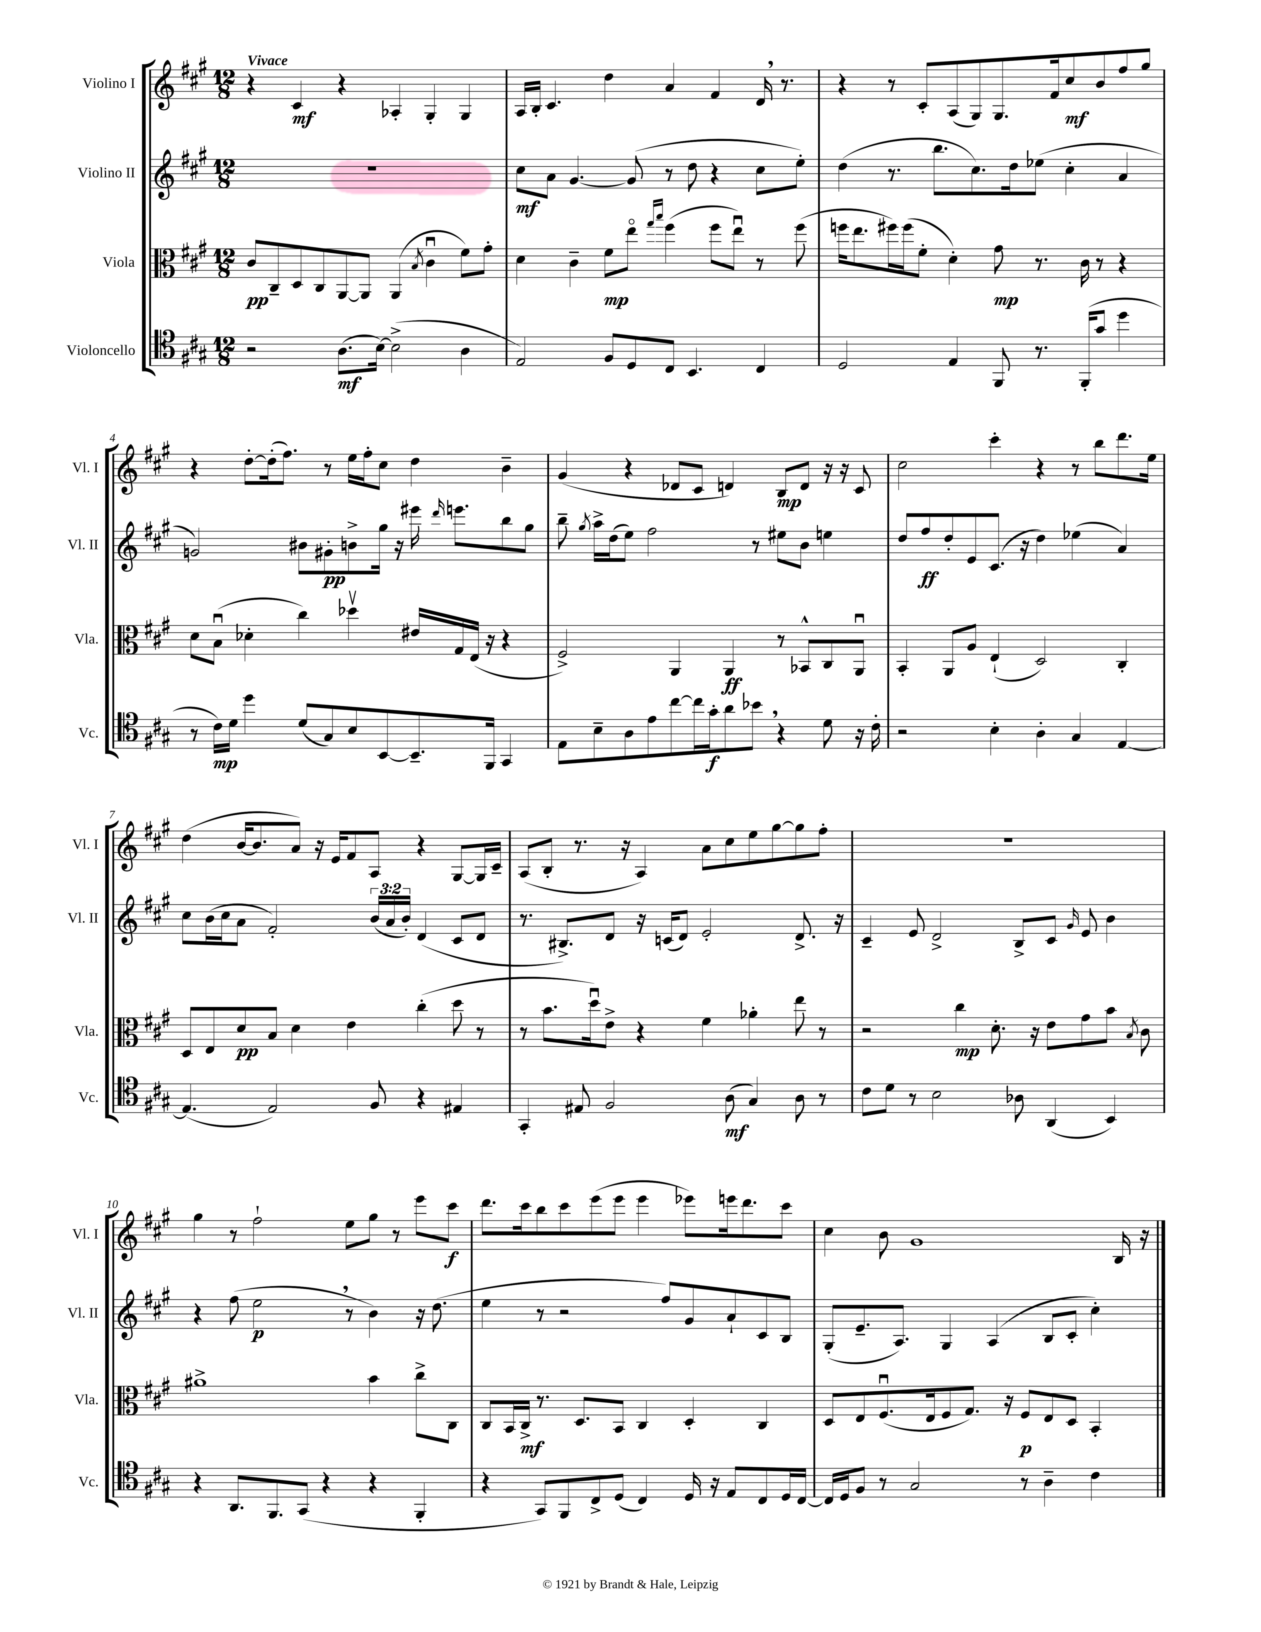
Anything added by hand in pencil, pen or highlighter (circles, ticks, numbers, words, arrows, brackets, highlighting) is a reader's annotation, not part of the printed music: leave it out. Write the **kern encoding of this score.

**kern	**kern	**kern	**kern
*staff4	*staff3	*staff2	*staff1
*clefC4	*clefC3	*clefG2	*clefG2
*k[f#c#g#]	*k[f#c#g#]	*k[f#c#g#]	*k[f#c#g#]
*M12/8	*M12/8	*M12/8	*M12/8
2r	8c#/L	1.r	4r
.	8C#~/	.	.
.	8D/	.	4c#/
.	8C#/	.	.
(8.A\L	[8AA/	.	4r
.	8AA/]J	.	.
[16B\Jk)	.	.	.
(2B^\]	(4AA/	.	4A-'/
.	8qB/	.	.
.	4c#u\	.	4G#'/
4A\	8f#\L)	.	4G#/
.	8g#'\J	.	.
=	=	=	=
2E/)	4d\	8cc#\L	16A/LL
.	.	.	16B'/JJ
.	.	8a\J	4.c#/
.	4c#~\	[4.g#/	.
8F#/L	8f#\L	.	4dd\
8D/	8eeo\J	(8g#/]	.
.	16qqgg#/LL	.	.
.	16qqbb/JJ	.	.
8C#/J	(4ff#\	8r	4a/
4.BB/	.	8dd\	.
.	8ff#\L	4r	4f#/
.	8eeu\J)	.	.
4C#/	8r	8cc#\L	16d/
.	.	.	8.r
.	(8ff#\	8ee'\J)	.
=	=	=	=
2D/	16ff\LK	(4dd\	4r
.	8.ee\	.	.
.	16ff#\L)	8.r	8r
.	(16ff#\J	.	.
.	8f#'\J	.	8c#'/L
.	.	8.bb\L	.
4E/	4d'\)	.	(8A/
.	.	8.cc#\)	8G#/)
8FF#/	8g#\	.	8.G#/
.	.	16dd\k	.
8.r	8.r	(8ee-\J	.
.	.	.	16f#/k
.	.	4cc#'\	8cc#/
(16FF#'/LK	16c#\	.	.
8g#/J	8r	.	8b/
4dd\	4r	4a/	8ff#/
.	.	.	8gg#/J
=	=	=	=
8r	8d\L	2g/)	4r
16c#\LL)	(8Bu\J	.	.
16d\JJ	.	.	.
4dd\	4d-'\	.	[8dd'\L
.	.	.	(16dd'\]k
.	.	.	8.ff#\J)
(8d/L	4cc#\)	8b#\L	.
8G#/)	.	8g#'\	8r
8B/	4dd-v\	8b^\	16ee\LL
.	.	.	16ff#'\J
[8BB/	.	16gg#\Jk	8cc#\J
.	.	16r	.
8.BB~/]	16e#/LL	16eee#\	4dd\
.	.	16qqddd/	.
.	16G#/	8.eee\L	.
.	(16E/JJ	.	.
16FF#/Jk	16r	.	.
4GG#/	4r	8bb\	4b~\
.	.	8gg#\J	.
=	=	=	=
8E\L	2F#^/)	8bb~\	(4g#/
.	.	8qgg#/	.
8B~\	.	16aa^\LL	.
.	.	(16dd\J	.
8A\	.	8ee\J)	4r
8e\	.	2ff#\	.
[8cc#\	4AA/	.	8d-/L
16cc#\]L	.	.	8c#/J
16g#'\J	.	.	.
8a\	4AA/	.	4d/)
8b-\J	.	8r	.
4r	8r	8ee#\L	8B/L
.	8BB-^^/L	8b\J	8d/J
8d\	8C#/	4ee\	16r
.	.	.	16r
16r	8AAu/J	.	8c#/
16c#'\	.	.	.
=	=	=	=
2r	4BB'/	8dd/L	2cc#\
.	.	8ff#/	.
.	8AA/L	8dd'/	.
.	8A/J	8e/	.
4B'\	(4E`/	(8.c#/J	4ccc#'\
.	.	16r	.
4A'\	2D/)	4dd\)	4r
4G#/	.	(4ee-\	8r
.	.	.	8bb\L
[4E/	4C#'/	4a/)	8.ddd\
.	.	.	16ee\Jk
=	=	=	=
(4.E/]	8D/L	8cc#\L	(4dd\
.	8E/	(16b\L	.
.	.	16cc#\J	.
.	8d/	8a\J	[16b/LK
.	.	.	8.b/]
2E/)	8B/J	2f#'/)	.
.	4d\	.	8a/J)
.	.	.	16r
.	.	.	16e/LK
.	4e\	.	8f#/
8F#/	.	(24b/LL	8A/J
.	.	24a/	.
.	.	24b'/JJ)	.
4r	(4cc#'\	(4d/	4r
4E#/	8dd\	8c#/L	[8G#/L
.	8r	8d/J	16G#/]L
.	.	.	16c#~/JJ
=	=	=	=
4GG#'/	8r	8.r	(8A/L
.	8.b\L	.	8B'/J
.	.	8.B#^/L)	.
8E#/	.	.	8.r
.	16ddu\k)	.	.
2F#/	8e^\J	8d/J	.
.	.	.	16r
.	4r	16r	4A/)
.	.	(16c/LK	.
.	.	8d/J)	.
.	4f#\	2e'/	8a\L
(8A\	.	.	8cc#\
4G#/)	4a-'\	.	8ee\
.	.	.	[8gg#\
8A\	8ee\	8.d^/	8gg#\]
8r	8r	.	8ff#'\J
.	.	16r	.
=	=	=	=
8c#\L	2r	4c#~/	1.r
8d\J	.	.	.
8r	.	8e/	.
2B\	.	2d^/	.
.	4cc#\	.	.
.	8.d'\	.	.
8A-\	.	8B^/L	.
.	16r	.	.
(4AA/	8e\L	8c#/J	.
.	.	16qqg#/	.
.	8g#\	8e/	.
4BB/)	8b\J	4b\	.
.	8qB/	.	.
.	8c#\	.	.
=	=	=	=
4r	1a#^	4r	4gg#\
8.AA/L	.	(8ff#\	8r
.	.	2ee\	2ff#`\
8.FF#/	.	.	.
(8GG#/J	.	.	.
4r	.	.	.
.	.	8r	8ee\L
4r	4b\	4b\)	8gg#\J
.	.	.	8r
4FF#'/	8cc#^\L	16r	8eee\L
.	.	(8.dd\	.
.	8C#\J	.	8ccc#\J
=	=	=	=
4r	8C#/L	4ee\	8.ddd\L
.	16BB/L	.	.
.	16C#^/JJ	.	16ccc#\k
8GG#/L)	8.r	8r	8bb\
8FF#/	.	2r	8ccc#\
.	8.D/L	.	.
8C#^/	.	.	(8eee\
(8D/J	8BB/J	.	8eee\J
4C#/)	4C#/	.	4eee\
.	.	8ff#/L)	.
16D/	4D'/	8g#/	8eee-\L)
16r	.	.	.
8E/L	.	8a`/	16eee\k
.	.	.	8.ddd\
8C#/	4C#/	8c#/	.
16D/L	.	8B/J	8ccc#\J
[16C#/JJ	.	.	.
=	=	=	=
16C#/]LL	8D/L	(8G#'/L	4cc#\
16D/J	.	.	.
8F#/J	8E/	8.e~/	.
8r	(8.F#u/	.	8b\
.	.	8.A/J)	.
2G#/	.	.	1g#
.	16E/k	.	.
.	8F#/	4G#/	.
.	8.G#/J)	.	.
.	.	(4A/	.
.	16r	.	.
8r	8F#/L	.	.
4A~\	8E/	8B/L	.
.	8D/J	8c#'/J	.
4c#\	4BB'/	4cc#'\)	.
.	.	.	16B/
.	.	.	16r
==	==	==	==
*-	*-	*-	*-
